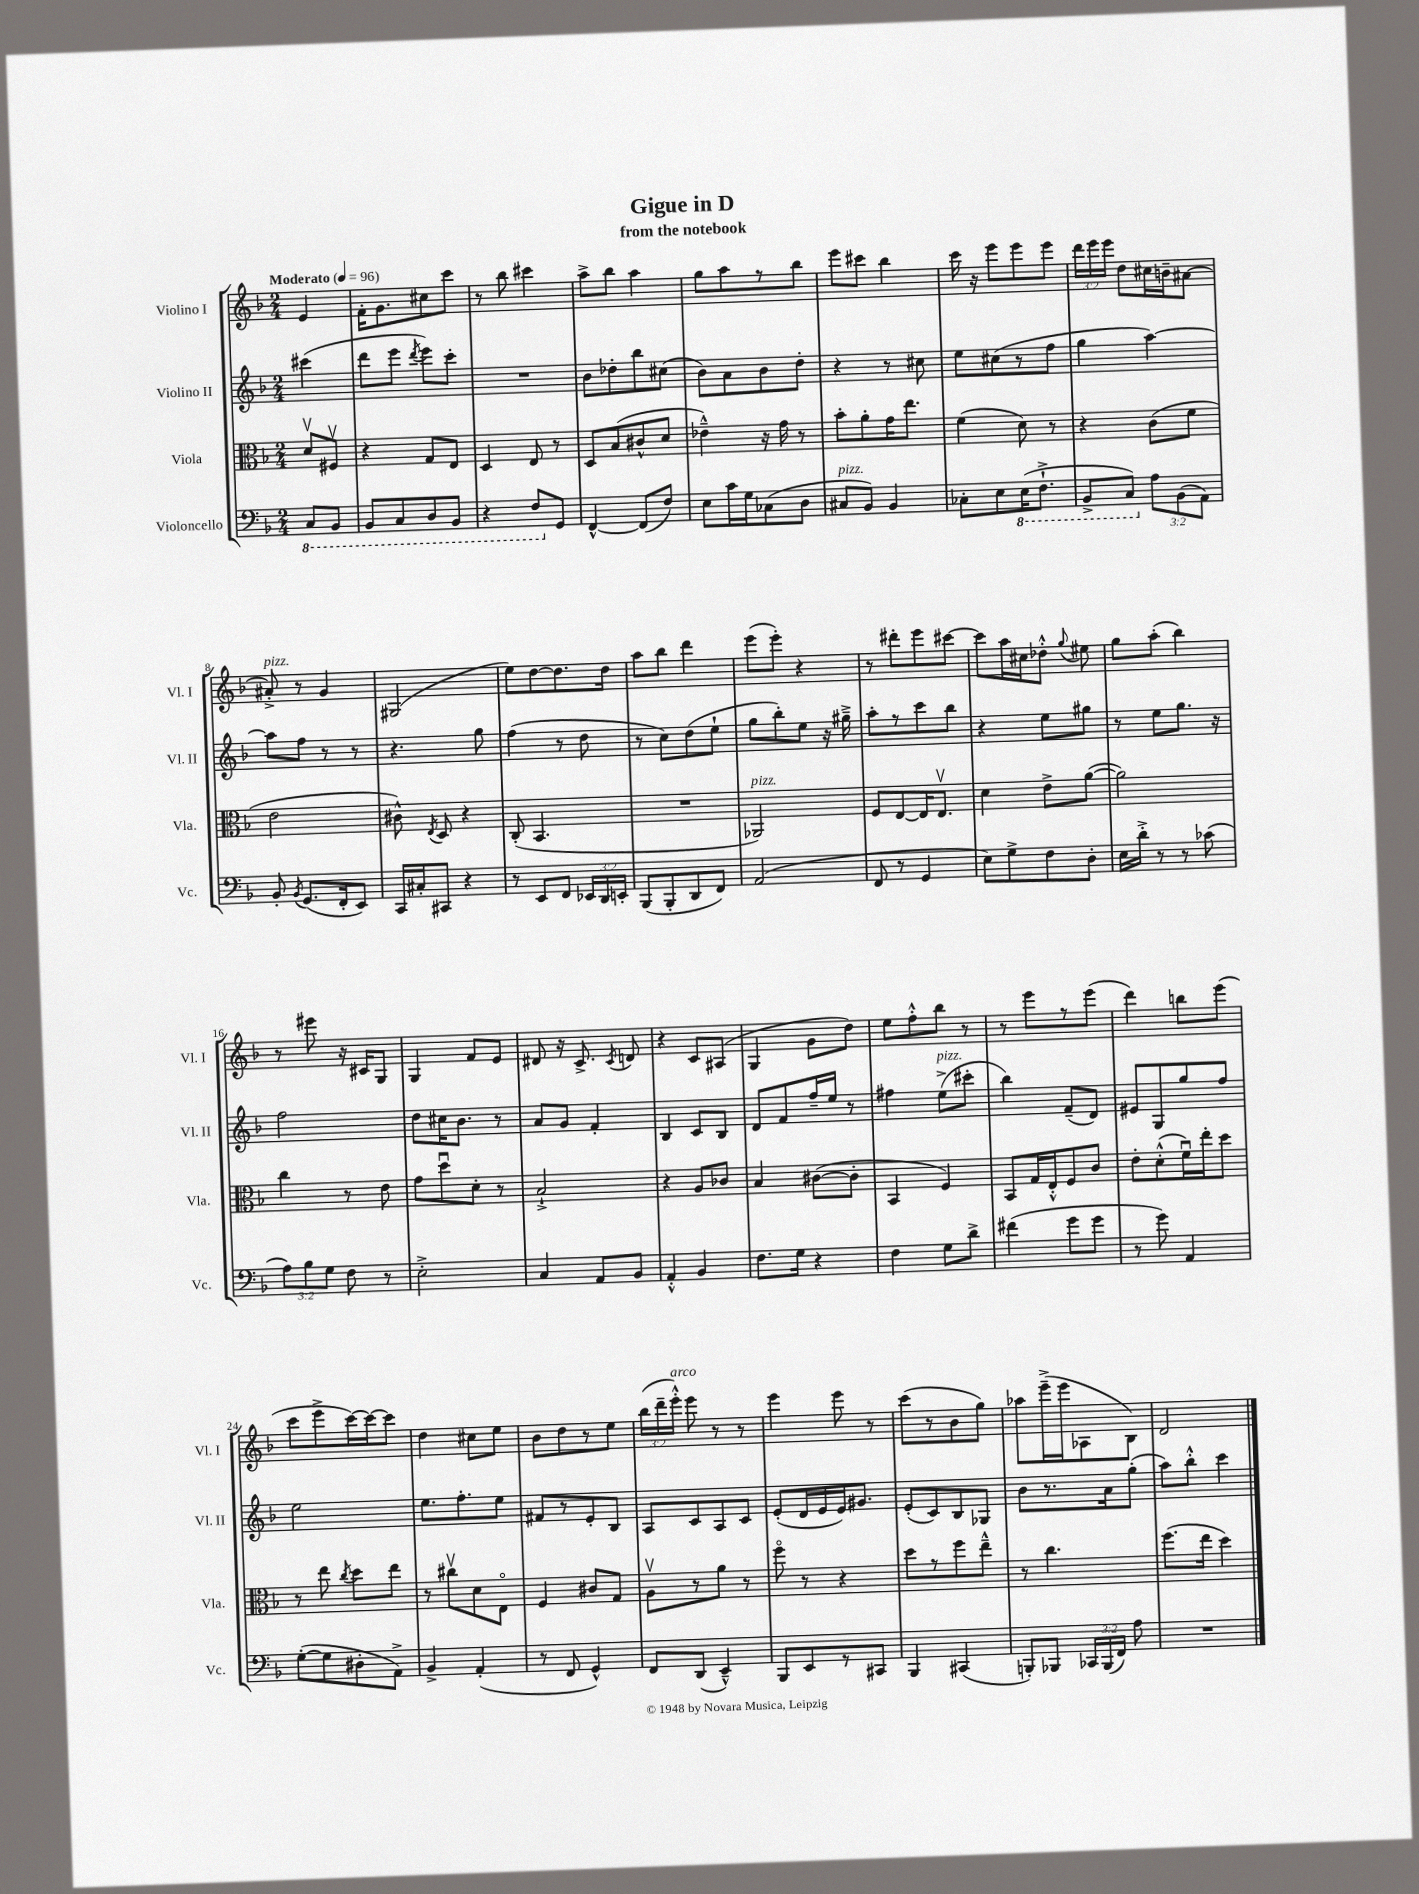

**kern	**kern	**kern	**kern
*staff4	*staff3	*staff2	*staff1
*clefF4	*clefC3	*clefG2	*clefG2
*k[b-]	*k[b-]	*k[b-]	*k[b-]
*M2/4	*M2/4	*M2/4	*M2/4
*MM96	*MM96	*MM96	*MM96
8CC	8dv	(4ccc#	4e
8BBB-	8F#v	.	.
=	=	=	=
8BBB-	4r	8ddd	16f'
.	.	.	8.g
8CC	.	8eee	.
.	.	8qddd	.
8DD	8G	8eee)	8cc#
8BBB-	8E	8ccc'	8ccc
=	=	=	=
4r	4D	2r	8r
.	.	.	8bb-
8FF	8E	.	4ccc#
8GG	8r	.	.
=	=	=	=
[4FF^^	8D	8b-	8aa^
.	(8B-	8dd-'	8bb-
(8FF]	8c#^^	8bb-	4aa
8F)	8d	(8cc#	.
=	=	=	=
8E	4e-~^^)	8b-)	8gg
16c	.	8a	8aa
16G	.	.	.
(8C-	16r	8b-	8r
.	16g	.	.
8D	8r	8dd'	8bb-
=	=	=	=
8C#	8b-'	4r	8eee
8BB-)	8a'	.	8ccc#
4BB-	16g	8r	4bb-
.	8.ee	.	.
.	.	8cc#	.
=	=	=	=
8C-'	(4f	8ee	16ccc
.	.	.	16r
8E	.	(8cc#	8eee
(16EE	8d)	8r	8eee
8.FF`^	.	.	.
.	8r	8ff	8eee
=	=	=	=
8BBB-^	4r	4gg	24ddd
.	.	.	24eee
.	.	.	24eee
8CC)	.	.	8dd
12A	(8c	[4aa)	16cc#
.	.	.	16b~
(12BB-	.	.	.
.	8f	.	[8a#
12AA)	.	.	.
=	=	=	=
8BB-'	2e	8aa]	8a#'^]
8qBB-	.	.	.
(8.GG	.	8ff	8r
.	.	8r	4g
16FF'	.	.	.
8EE)	.	8r	.
=	=	=	=
16CC	8c#^^)	4.r	(2G#
16C#'	.	.	.
.	8qE	.	.
8CC#	8D	.	.
4r	4r	.	.
.	.	8gg	.
=	=	=	=
8r	(8C'	(4ff	8ee)
8EE	4.BB-	.	[8dd
8FF	.	8r	8.dd]
24EE-	.	8dd	.
24DD	.	.	.
.	.	.	16dd
24EE'	.	.	.
=	=	=	=
(8BBB-	2r	8r	8aa
8BBB-'	.	8cc)	8bb-
8DD	.	(8dd	4ddd
8FF)	.	8ee`	.
=	=	=	=
(2AA	2AA-)	8gg	(8eee
.	.	8bb-')	8eee')
.	.	8ee	4r
.	.	16r	.
.	.	16gg#~^	.
=	=	=	=
8FF	8F	8aa'	8r
8r	[8E	8r	8ddd#'
4GG	16E]	8ccc	8eee
.	8.Ev	.	.
.	.	8bb-	[8ccc#
=	=	=	=
8E)	4d	4r	8ccc#]
8G^	.	.	16aa
.	.	.	16cc#
8F	8e^	8ee	8dd-'^^
.	.	.	8qqgg
8D'	([8a	8gg#	8ee#
=	=	=	=
16E	2a])	8r	8gg
16d'^	.	.	.
8r	.	8ee	(8aa'
8r	.	8.gg	4bb-)
(8c-	.	.	.
.	.	16r	.
=	=	=	=
12A)	4cc	2ff	8r
12B-	.	.	.
.	.	.	8eee#
12G	.	.	.
8F	8r	.	16r
.	.	.	16c#
8r	8e	.	8G
=	=	=	=
2E'^	8g	8dd	4G
.	8ddu	16cc#	.
.	.	8.b-	.
.	8d'	.	8f
.	8r	8r	8e
=	=	=	=
4C	2B-`^	8a	8d#
.	.	8g	16r
.	.	.	8.c^
8AA	.	4f'	.
.	.	.	8qc
8BB-	.	.	8d
=	=	=	=
4AA'^^	4r	4B-	4r
4BB-	8A	8c	8c
.	8c-	8B-	(8A#
=	=	=	=
8.F	4B-	8d	4G
.	.	8f	.
16G	.	.	.
4r	([8c#	16ff~	8g
.	.	16ee	.
.	8c#']	8r	8dd)
=	=	=	=
4F	4BB-	4ff#	8ee
.	.	.	8ff'^^
8G	4F)	(8ee^	8bb-
8d^	.	8ccc#'	8r
=	=	=	=
(4f#	8BB-	4bb-)	8r
.	16G	.	8eee
.	16E'^^	.	.
8g	8F	(8f~	8r
8g	8c	8d)	(8eee
=	=	=	=
8r	8e'	8e#	4ddd)
8g)	(8d'^^	8G	.
4AA	16fu)	8gg	8bb
.	16ee'	.	.
.	8dd	8ff	(8eee
=	=	=	=
([8G'	8r	2ee	8ccc
8G]	8ee	.	8eee^
.	8qcc	.	.
8D#'	8dd	.	[16ccc)
.	.	.	16ccc_
8AA^)	8ee	.	8ccc]
=	=	=	=
4BB-^	8r	8.ee	4dd
.	8cc#v	.	.
.	.	8.ff'	.
(4AA'	8d	.	8cc#
.	8Eo	8ee	8ee
=	=	=	=
8r	4F	8f#	8b-
8FF	.	8r	8dd
4GG^^)	8c#	8e'	8r
.	8G	8B-	8ee
=	=	=	=
8FF	8Av	8A	(24bb-
.	.	.	24ddd~
.	.	.	24eee'^^)
(8DD	8r	8c	8eee
4EE~^^)	8a	8A	8r
.	8r	8c	8r
=	=	=	=
8BBB-	8ffo	(8e'	4eee
8EE	8r	16d	.
.	.	16e	.
8r	4r	16e)	8eee
.	.	8.g#	.
8CC#	.	.	8r
=	=	=	=
4BBB-	8dd	(8e'	(8ccc
.	8r	8c)	8r
(4CC#	8ff	8B-	8b-
.	8ee~^^	8G-	8gg)
=	=	=	=
8BBB')	8r	8b-	8aa-
8BBB-	4.cc	8.r	(16eee~^
.	.	.	16eee
24CC-	.	.	8A-
(24BBB-	.	.	.
.	.	16a	.
24FF)	.	.	.
8A	.	(8gg'	8B-)
=	=	=	=
2r	(8.ff	8aa)	2d
.	.	8bb-'^^	.
.	16ee	.	.
.	4dd)	4ccc	.
==	==	==	==
*-	*-	*-	*-
